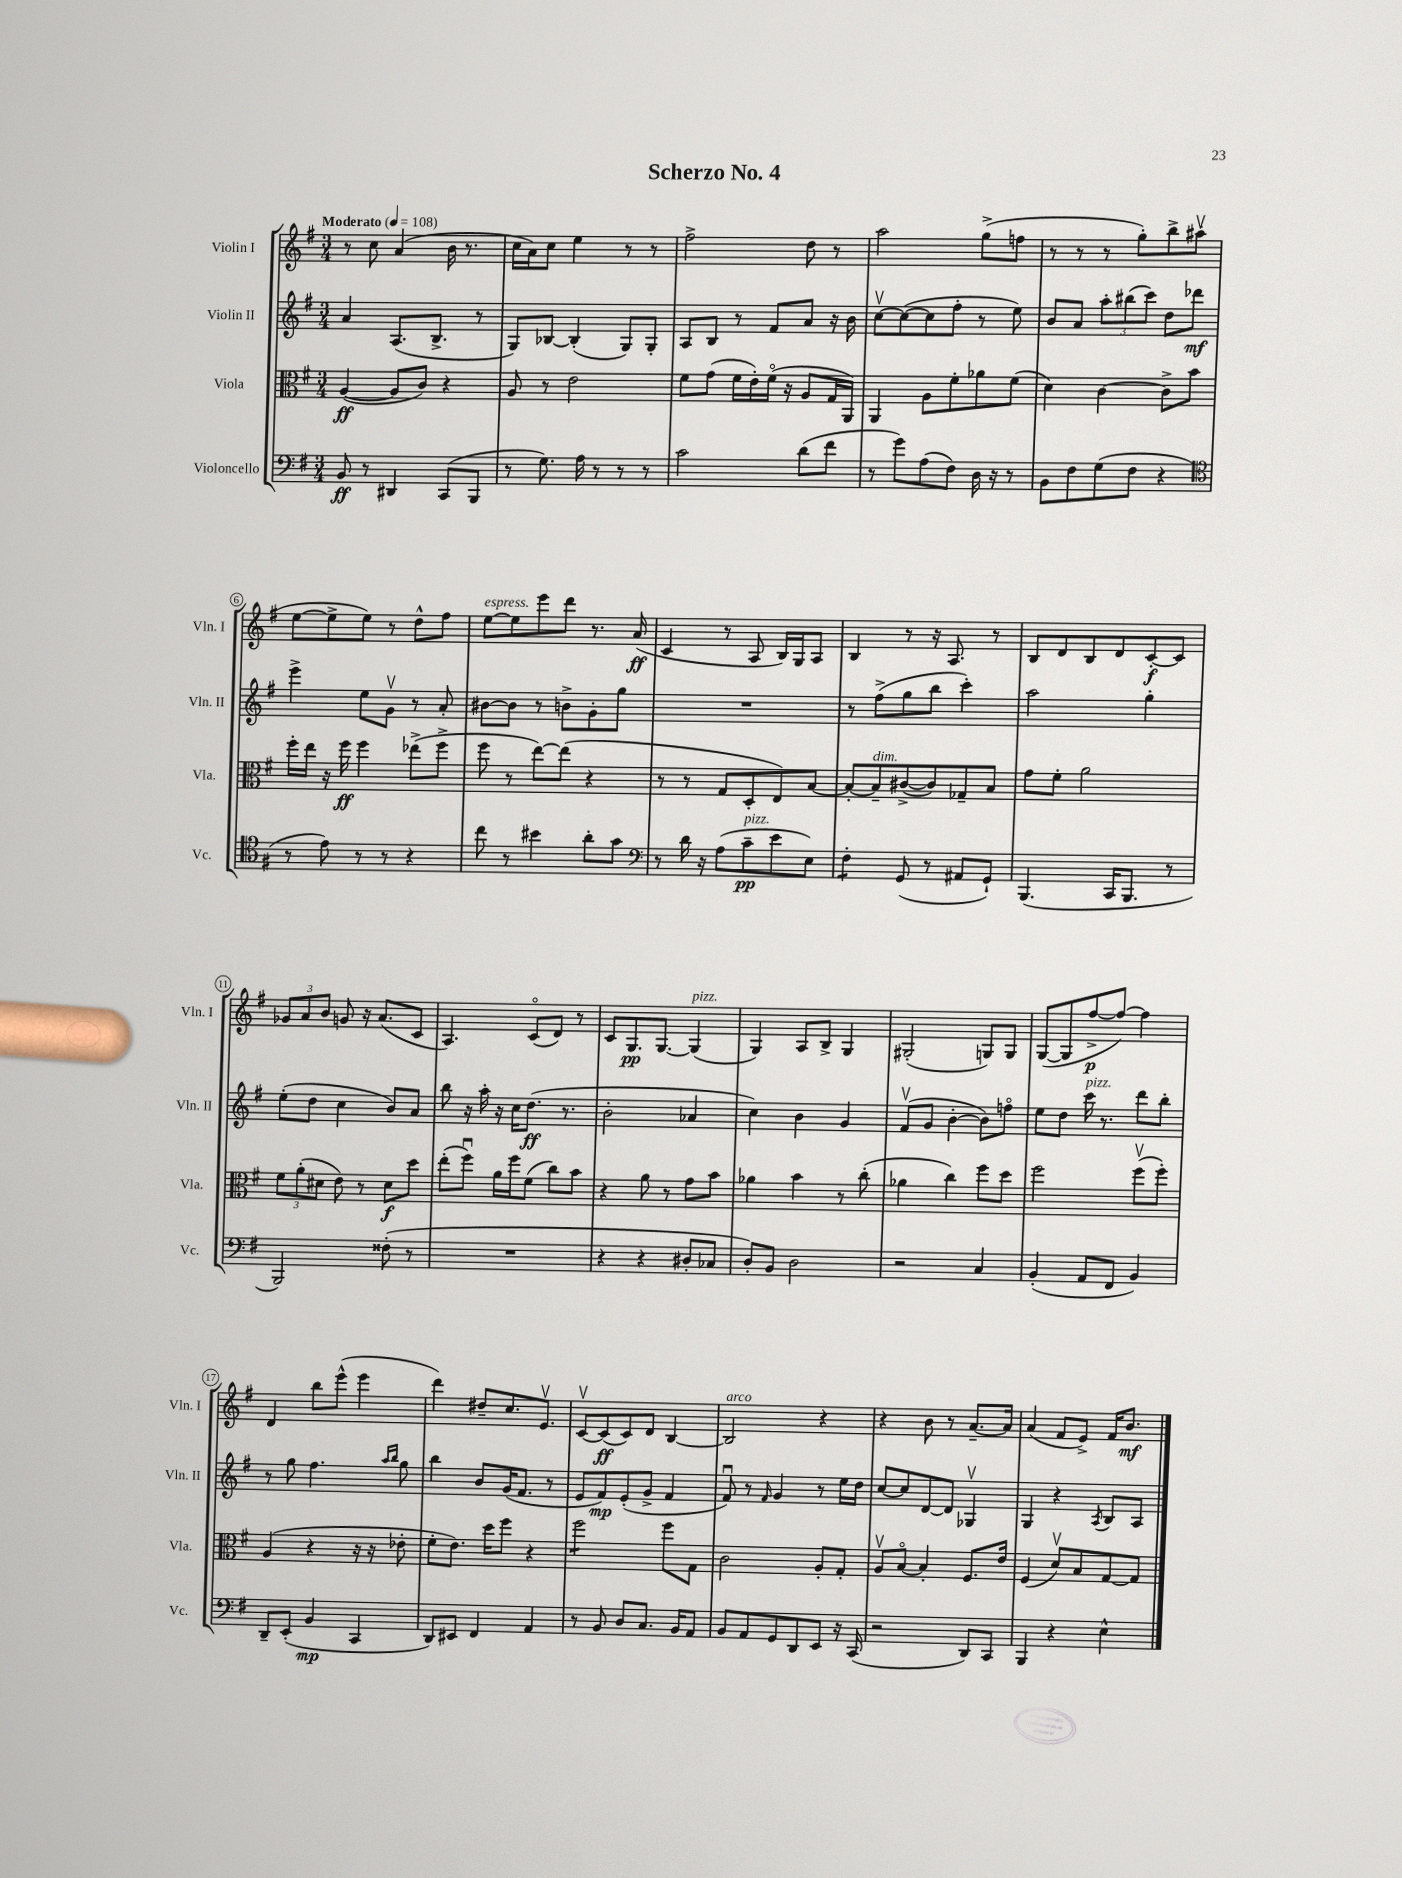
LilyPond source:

\header { title = "Scherzo No. 4" }
<<
\new StaffGroup <<
\new Staff = "s0" \with { instrumentName = "Violin I" shortInstrumentName = "Vln. I" } {
    \clef treble \key g \major \numericTimeSignature \time 3/4 \tempo "Moderato" 4 = 108
    r8 c''8 a'4( b'16 r8. |
    c''16 a'16) c''8 e''4 r8 r8 |
    fis''2-> d''8 r8 |
    a''2 g''8->( f''8 |
    r8 r8 r8 g''8-.) b''8-> ais''8\upbow( |
    e''8~ e''8-> e''8) r8 d''8-^ fis''8 |
    e''8~^\markup { \italic "espress." } e''8 e'''8 d'''8 r8. a'16\ff( |
    c'4 r8 a8 b16) g16 a8 |
    b4 r8 r16 a8. r8 |
    b8 d'8 b8 d'8 c'8~-.\f c'8 |
    \tuplet 3/2 { ges'8 a'8 b'8 } g'8 r16 a'8.( c'8 |
    a4.) c'8\flageolet( d'8) r8 |
    c'8 g8.\pp g8.~ g4^\markup { \italic "pizz." }( |
    g4) a8 b8-> g4 |
    gis2-.( g8) g8 |
    g8~( g8 fis''8~->\p fis''8~) fis''4 |
    d'4 b''8 e'''8-^( e'''4 |
    d'''4) dis''8-- c''8. e'8.\upbow |
    c'8~\upbow c'8\ff( c'8) d'8 b4~ |
    b2^\markup { \italic "arco" } r4 |
    r4 b'8 r8 a'8.~-- a'16 |
    a'4( fis'8 e'8->) fis'16 b'8.\mf \bar "|." |
}
\new Staff = "s1" \with { instrumentName = "Violin II" shortInstrumentName = "Vln. II" } {
    \clef treble \key g \major \numericTimeSignature \time 3/4
    a'4 a8.( b8.-> r8 |
    g8) bes8~ bes4-.( g8) g8-. |
    a8 b8 r8 fis'8 a'8 r16 b'16 |
    c''8~\upbow c''8~( c''8 fis''8-. r8 e''8) |
    b'8 a'8 \tuplet 3/2 { a''8-. bis''8( c'''8) } d''8 des'''8\mf |
    e'''4-> e''8 g'8\upbow r8 a'8-. |
    bis'8~ bis'8 r8 b'8-> g'8-. g''8 |
    R2. |
    r8 fis''8->( g''8 b''8 c'''4-.) |
    a''2 g''4-. |
    e''8-.( d''8 c''4 b'8) a'8 |
    b''8 r16 a''16-. r16 c''16 d''8.\ff( r8. |
    b'2-. aes'4 |
    c''4) b'4 g'4 |
    fis'8\upbow( g'8 b'4~-. b'8) f''8\flageolet |
    e''8 d''8 c'''16^\markup { \italic "pizz." } r8. d'''8 b''8-. |
    r8 g''8 fis''4. \grace { a''16 b''16 } g''8 |
    b''4 b'8 g'16( fis'8. r8 |
    e'8 fis'8\mp) e'8-.( g'8-> fis'4 |
    fis'8\downbow) r8 \grace { fis'16 } g'4 r8 e''16 d''16 |
    c''8~ c''8 d'8~ d'8 ges4\upbow |
    g4 r4 \acciaccatura { a8 } b8 a8 \bar "|." |
}
\new Staff = "s2" \with { instrumentName = "Viola" shortInstrumentName = "Vla." } {
    \clef alto \key g \major \numericTimeSignature \time 3/4
    a4~\ff( a8 c'8) r4 |
    a8 r8 e'2 |
    fis'8 g'8( fis'16 e'16-.) fis'16\flageolet( r16 a8 g16 a,16) |
    a,4 a8 fis'8-. aes'8 fis'8( |
    d'4) c'4~ c'8-> b'8 |
    fis''16-. e''16 r16 fis''16\ff fis''4 ees''8->( fis''8-> |
    fis''8 r8 e''8~) e''8( r4 |
    r8 r8 g8 d8-. e8) b8~ |
    b8~-. b8--^\markup { \italic "dim." } cis'8~->( cis'8) ges8-- b8 |
    g'8 fis'8-. a'2 |
    \tuplet 3/2 { fis'8 a'8-.( dis'8 } e'8) r8 dis'8\f d''8 |
    e''8-.( fis''8\downbow) a'16 fis''16 fis'8( c''8) b'8 |
    r4 a'8 r8 g'8 b'8 |
    aes'4 b'4 r8 c''8-.( |
    aes'4 c''4) fis''8 d''8 |
    fis''2 fis''8\upbow( fis''8-.) |
    a4( r4 r16 r16 ees'8-. |
    fis'8-. e'8.) d''16 fis''8 r4 |
    fis''2:8 fis''8 g8 |
    c'2 a8-. g8-. |
    a8\upbow b8~\flageolet b4-. fis8. e'16 |
    fis4( d'8\upbow) b8 g8~ g8 \bar "|." |
}
\new Staff = "s3" \with { instrumentName = "Violoncello" shortInstrumentName = "Vc." } {
    \clef bass \key g \major \numericTimeSignature \time 3/4
    b,8\ff r8 dis,4 c,8( b,,8 |
    r8 g8.) a16 r8 r8 r8 |
    c'2 d'8( fis'8 |
    r8 g'8) a8( fis8) d16 r16 r8 |
    b,8 fis8 g8( fis8 r4 |
    \clef tenor r8 e'8) r8 r8 r4 |
    c''8 r8 bis'4 a'8-. g'8 |
    \clef bass r8 d'16 r16 a8( c'8--\pp^\markup { \italic "pizz." } e'8 e8) |
    fis4:8-. g,8( r8 ais,8 g,8-!) |
    b,,4.( c,16 b,,8. r8 |
    b,,2) fisis8-.( r8 |
    R2. |
    r4 r4 dis8-. ces8 |
    d8-.) b,8 d2 |
    r2 c4 |
    b,4-.( a,8 fis,8 b,4) |
    d,8-- e,8-.( b,4\mp c,4 |
    d,8) eis,8 fis,4 a,4 |
    r8 b,8 d8 c8. b,16 a,8 |
    b,8 a,8 g,8 d,8 e,8 r16 c,16( |
    r2 d,8) c,8 |
    b,,4 r4 e4-^ \bar "|." |
}
>>
>>
\layout { \context { \Score \override BarNumber.stencil = #(make-stencil-circler 0.1 0.3 ly:text-interface::print) } }
